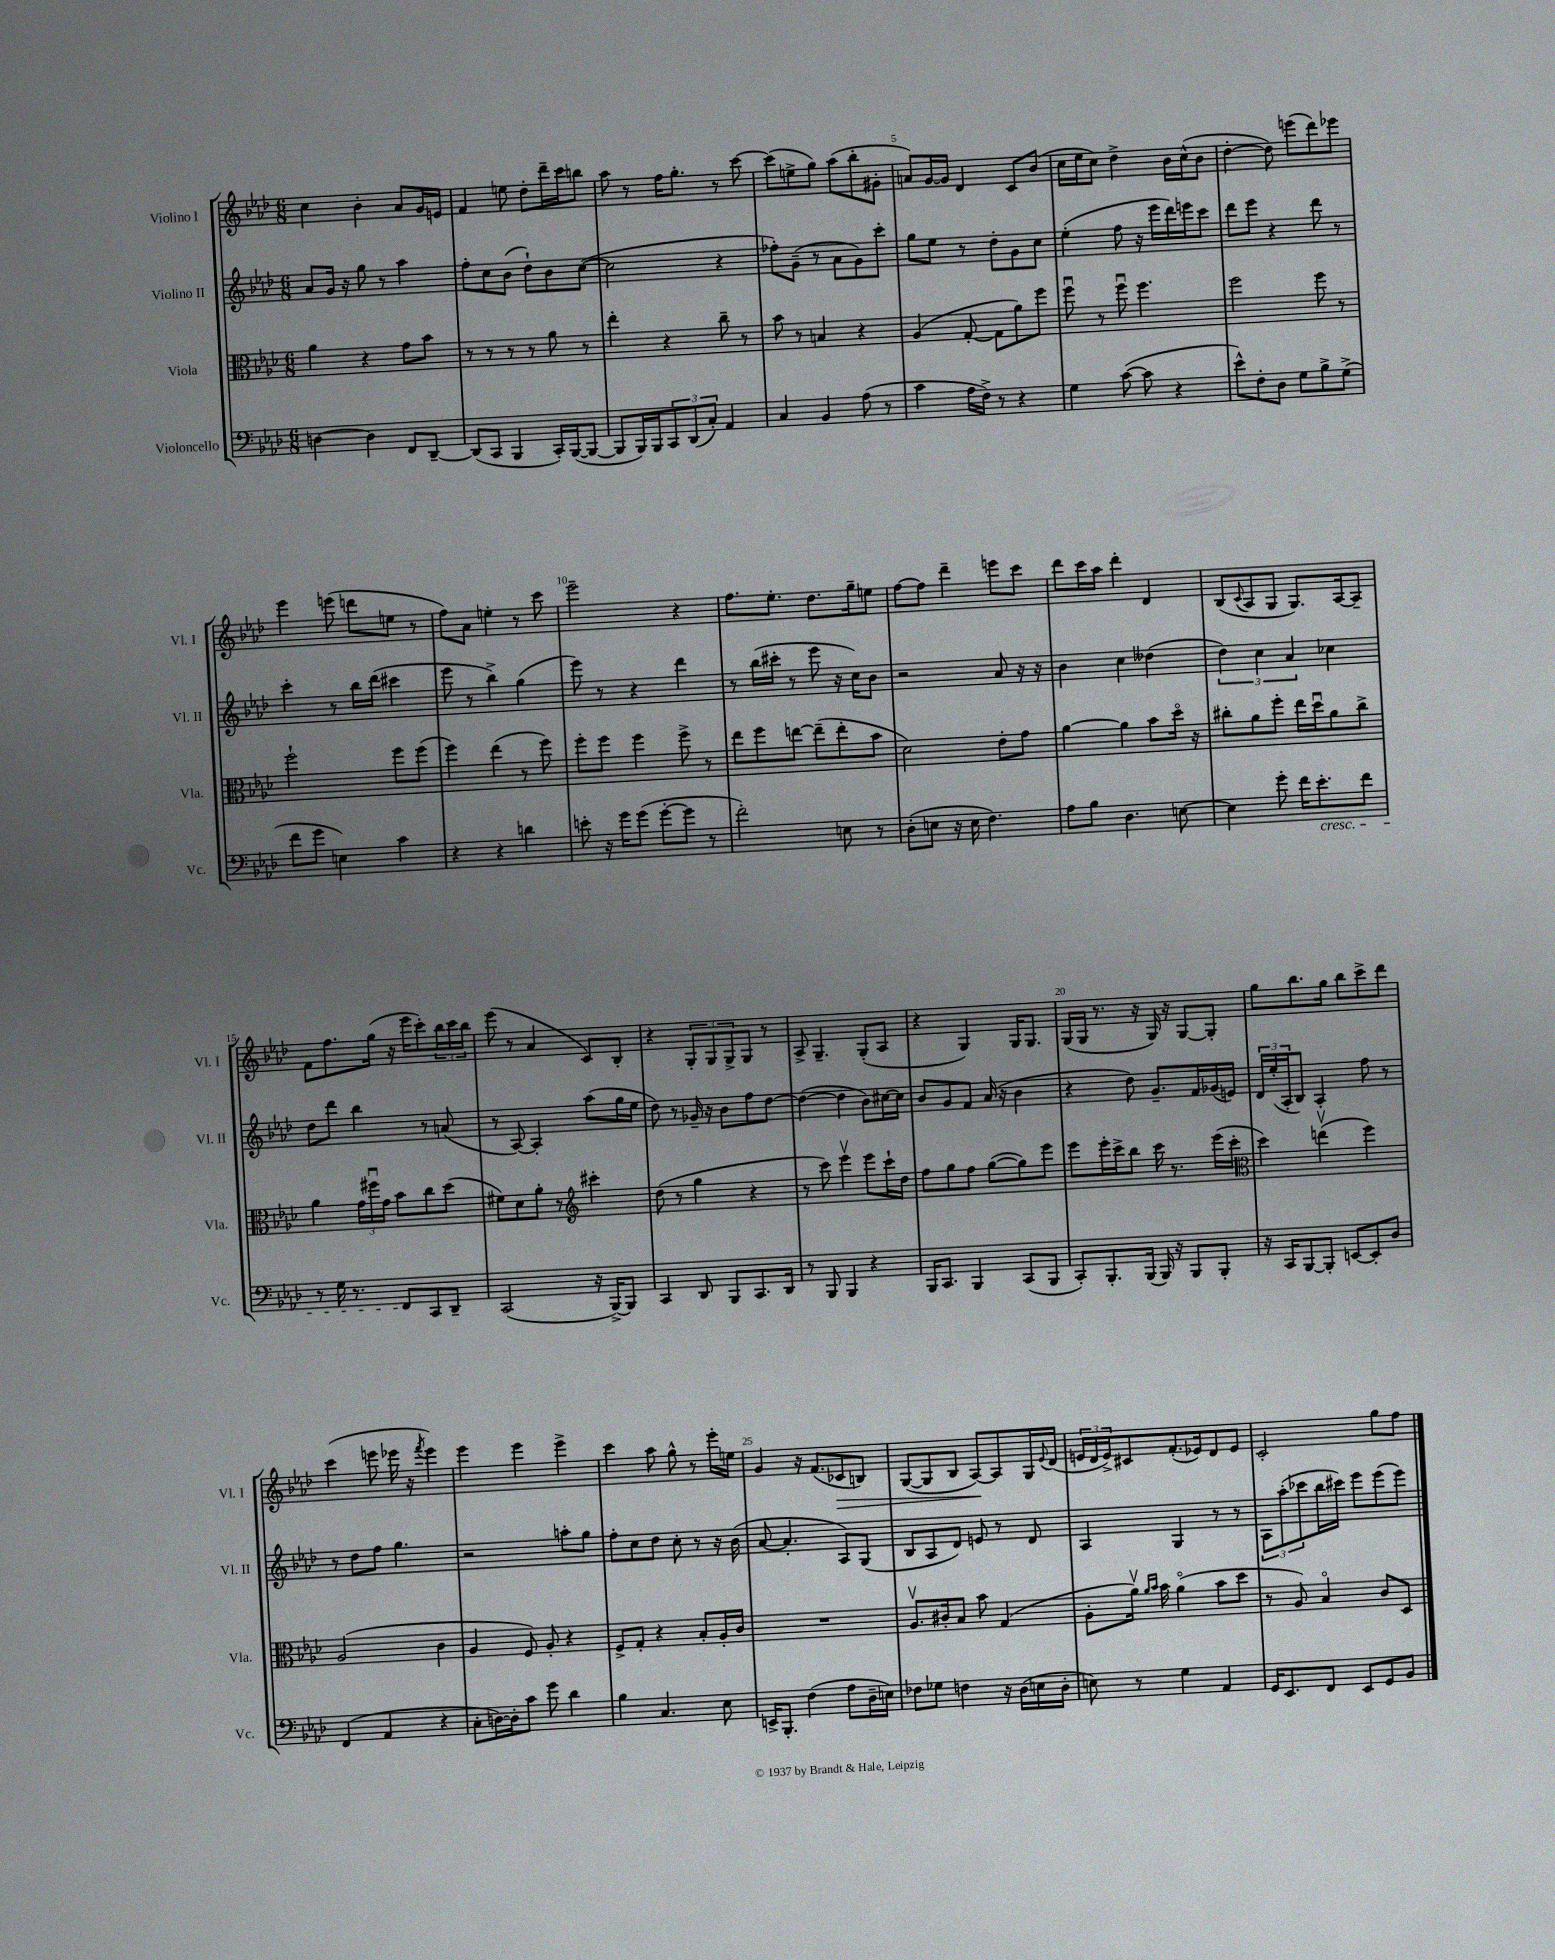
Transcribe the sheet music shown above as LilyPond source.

<<
\new StaffGroup <<
\new Staff = "s0" \with { instrumentName = "Violino I" shortInstrumentName = "Vl. I" } {
    \clef treble \key aes \major \numericTimeSignature \time 6/8
    c''4 bes'4-. aes'8 g'16 e'16 |
    f'4 e''8 des''8-. des'''16-- c'''16 b''8 |
    aes''8 r8 f''16 g''8.-. r8 c'''8~ |
    c'''8( e''8-> g''8) aes''8( bes''8-. gis'8-. |
    a'8) g'16~ g'16 des'4 c'8 bes'8( |
    c''16 ees''16 c''8) des''4-> bes'16 c''16-^( bes'8 |
    des''4~-. des''8) e'''8( des'''8) ees'''8 |
    ees'''4 e'''8( d'''8 e''8 r8 |
    f''8) aes'8 e''4-. r8 c'''8 |
    ees'''2-- r4 |
    f''8. ees''8.-. des''8. g''16-- e''8 |
    f''8~ f''8 des'''4-- e'''8 c'''8 |
    des'''8 c'''16 aes''16 des'''4-. des'4 |
    bes8( \appoggiatura { c'8 } aes8 g8 g8.) aes16~ aes8-- |
    f'8 f''8. g''16( r16 ees'''16 c'''8-.) \tuplet 3/2 { bes''16 c'''16 bes''16 } |
    ees'''8( r8 aes'4 c'8) bes8-. |
    r4 \tuplet 3/2 { g8-. g8 g8-> } g8 r8 |
    aes8-> g4.-- g8-.( aes8 |
    r4 g4) g16 g8. |
    g16( g16 r8. r16 g16) r16 g8~ g8-. |
    g''8 bes''8. g''16 bes''8 c'''8-> des'''8 |
    c'''4( e'''8 ees'''16 r16 \acciaccatura { f'''8 } ees'''4) |
    ees'''4 ees'''4 ees'''4-> |
    c'''4 aes''8 g''8-^ r8 ees'''16-. e''16 |
    g'4 r16 f'8.( ces'8\> b8) |
    g8~( g8 bes8 aes8~\!) aes8 g16 \appoggiatura { ees'8 } des'16( |
    \tuplet 3/2 { e'16 des'16 e'16->) } cis'8 f'8.-.( ees'16) des'8 ees'8 |
    c'2-. g''8 f''8 \bar "|." |
}
\new Staff = "s1" \with { instrumentName = "Violino II" shortInstrumentName = "Vl. II" } {
    \clef treble \key aes \major \numericTimeSignature \time 6/8
    aes'8 g'16 r16 g''8 r8 aes''4 |
    f''8-. c''8 bes'8( des''8-!) bes'8 c''8~( |
    c''2 r4 |
    fes''8-.) g'8--( r8 aes'8 g'8) c'''8-. |
    g''8 ees''8 r8 des''8-. g'8 c''8 |
    ees''4-.( f''8 r16 ees'''16 des'''16) e'''16 c'''8 |
    des'''8 ees'''8 r4 des'''8 r8 |
    c'''4-. r8 bes''16 des'''16( cis'''4 |
    ees'''8 r8 bes''4->) g''4( |
    ees'''8) r8 r4 des'''4 |
    r8 bes''16( cis'''16-. r8 ees'''8 r16 c''16) bes'8 |
    r2 aes'8 r16 r16 |
    bes'4 c''4 deses''4( |
    \tuplet 3/2 { des''4) c''4 aes'4 } ces''4 |
    des''8 des'''8 bes''4 r8 a'8( |
    r8 aes8~) aes4-. aes''8( g''16 ees''16 |
    des''8) r8 ges'16-- r16 bes'8 f''8 des''8~ |
    des''4~( des''4 bes'8) cis''16~ cis''16 |
    bes'8 g'8 f'8 aes'16( r16 bes'4 |
    r4 des''8) g'8.-- f'16 ges'16( e'16) |
    \tuplet 3/2 { des'16 ees''16-.( aes16-. } bes8) aes4-. f''8 r8 |
    r8 des''8 f''8 g''4. |
    r2 a''8-. g''8 |
    f''8-. c''8 des''8 c''8-. r8 r16 bes'16( |
    aes'8~ aes'4.-. aes8) g8( |
    bes8 aes8 des'8) e'8 r8 des'8 |
    aes4 g4 r8 r8 |
    \tuplet 3/2 { aes8 aes''8-.( ces'''8 } bes''16 cis'''16) ees'''8 ees'''8( ees'''8) \bar "|." |
}
\new Staff = "s2" \with { instrumentName = "Viola" shortInstrumentName = "Vla." } {
    \clef alto \key aes \major \numericTimeSignature \time 6/8
    aes'4 r4 g'8 bes'8 |
    r8 r8 r8 r8 aes'8 r8 |
    ees''4-. r4 c''8-- r8 |
    bes'8 r8 b4 r4 |
    aes4( g8~-. g8 aes'8) f''8 |
    f''8\downbow r8 f''8\downbow f''4. |
    f''2 f''8 r8 |
    f''2-! f''8 f''8( |
    f''4) ees''4( r8 f''8) |
    f''8-. f''8 f''4 f''8-> r8 |
    ees''8 f''8 e''8~ e''8--( e''8-. bes'8 |
    des'2) ees'8-. g'8 |
    aes'4~ aes'4 bes'8 des''16\flageolet r16 |
    cis''8-. aes'8 f''8-. ees''16 des''16\downbow aes'8 cis''8-> |
    aes'4 \tuplet 3/2 { g'16 fis''16\downbow g'16 } bes'8 c''8 des''8( |
    fis'8) des'8 aes'8-. r8 \clef treble cis'''4-. |
    des''8( r8 g''4 r4 |
    r8 c'''8) ees'''4\upbow ees'''8 c'''16-! des''16 |
    f''8 g''8 f''8 g''8~( g''8) ees'''8 |
    ees'''8 ees'''16-. c'''16-> bes''8 c'''16 r8. ees'''16( c'''16-. |
    \clef alto des''4) e''4\upbow( f''4) |
    aes2( c'4 |
    aes4 f8) aes8-. r4 |
    f8-> g8-. r4 bes8-. aes16-. c'16 |
    R2. |
    aes8.\upbow cis'16-. bes8 bes'8 g4( |
    aes8-. aes'16\upbow) \grace { aes'16 bes'16 } bes'16 aes'4\flageolet( bes'8 des''8 |
    r8 aes8) bes4\flageolet c'8 des8 \bar "|." |
}
\new Staff = "s3" \with { instrumentName = "Violoncello" shortInstrumentName = "Vc." } {
    \clef bass \key aes \major \numericTimeSignature \time 6/8
    d4~ d4 f,8 des,8~-- |
    des,8( c,8 bes,,4 c,16-.) bes,,16~( bes,,8~ |
    bes,,8 bes,,16) bes,,16 \tuplet 3/2 { c,8 des,8( c8-.) } aes,4 |
    c4 bes,4 aes8( r8 |
    c'4 aes16 f16->) r8 r4 |
    g4 c'8~( c'8 r4 |
    ees'8-^) f8-. des8 g8 bes8-> g8->( |
    f'8 g'8 e4) c'4 |
    r4 r4 d'4 |
    e'8-. r16 g'16 g'8( g'8~-. g'8 r8 |
    f'2-.) e8 r8 |
    des8-.( e8 r16 e16 f4.) |
    aes8 bes8 des4. e8~ |
    e4 g'8-. f'16 ees'8.-.\cresc f'8 |
    r8 g16 r8. f,8\! c,8 des,8-- |
    c,2( r16 bes,,16~->) bes,,8 |
    c,4 des,8 bes,,8 c,8. des,16 |
    r8 bes,,8 bes,,4 r4 |
    bes,,16 c,8. bes,,4 c,8( bes,,8 |
    c,8-.) bes,,8.-. bes,,16( bes,,16) r16 bes,,8 bes,,8-. |
    r16 c,16 bes,,8~ bes,,8-. e,8~ e,8-. des8 |
    f,4( aes,4 r4 |
    c8-. d16~) d16-. c'8 g'8 des'4 |
    bes4 c4. ees8 |
    e,16-> bes,,8.-. f4( aes8 des16-- e16) |
    fes8 ges8 f4 r16 des16( e16 des16-. |
    e8) r8 g4 aes,4 |
    g,16 ees,8. f,8 ees,8 g,8 bes,8 \bar "|." |
}
>>
>>
\layout { \context { \Score \override BarNumber.break-visibility = ##(#f #t #t) barNumberVisibility = #(every-nth-bar-number-visible 5) } }
